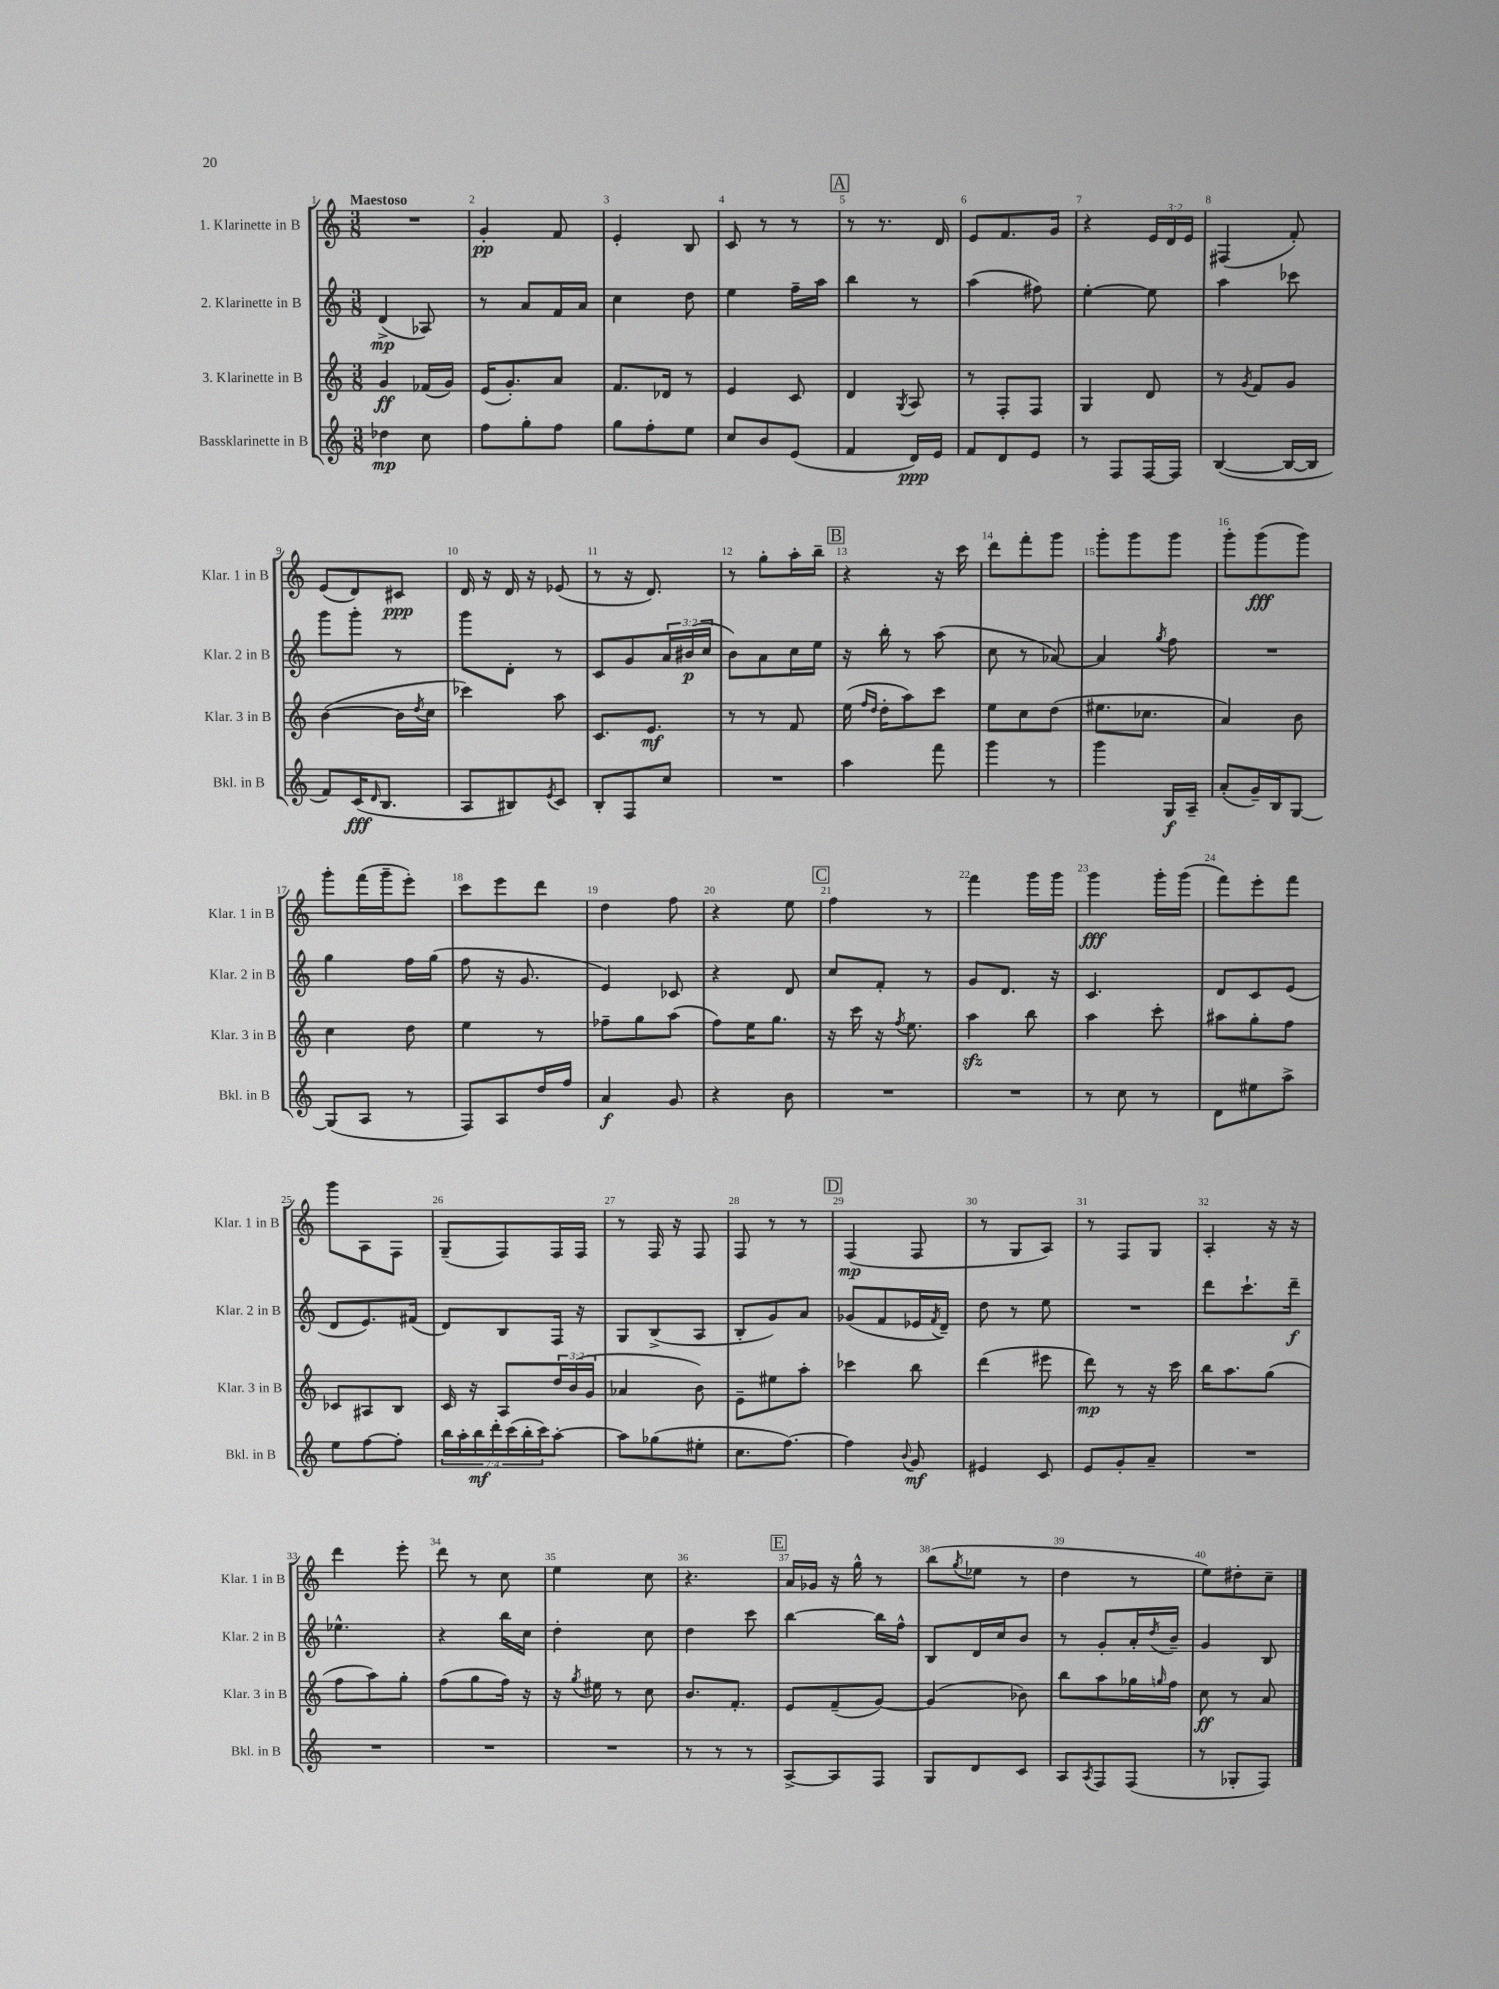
<<
\new StaffGroup <<
\new Staff = "s0" \with { instrumentName = "1. Klarinette in B" shortInstrumentName = "Klar. 1 in B" } {
    \clef treble \key c \major \numericTimeSignature \time 3/8 \override Staff.TupletNumber.text = #tuplet-number::calc-fraction-text \tempo "Maestoso"
    R4. |
    g'4-.\pp f'8 |
    e'4-. b8 |
    c'8 r8 r8 |
    \mark \markup { \box "A" } r8 r8. d'16 |
    e'8 f'8. g'16 |
    r4 \tuplet 3/2 { e'16 d'16 e'16 } |
    fis4( f'8-.) |
    e'8( d'8) cis'8\ppp |
    d'16 r16 d'16 r16 ees'8( |
    r8 r16 d'8.) |
    r8 g''8-. a''16-. b''16-- |
    \mark \markup { \box "B" } r4 r16 c'''16 |
    d'''8 f'''8-. g'''8 |
    g'''8-. g'''8 g'''8 |
    g'''8-. g'''8\fff( g'''8) |
    g'''8-. f'''16( g'''16-- e'''8-.) |
    c'''8 e'''8 d'''8 |
    d''4 f''8 |
    r4 e''8 |
    \mark \markup { \box "C" } f''4 r8 |
    f'''4 g'''16 g'''16 |
    g'''4\fff g'''16-. g'''16( |
    f'''8) e'''8-. f'''8 |
    g'''8 a8 f8 |
    g8--( f8) f16 f16 |
    r8 f16 r16 f8 |
    f8 r8 r8 |
    \mark \markup { \box "D" } f4\mp( f8 |
    r8 g8 a8) |
    r8 f8 g8 |
    a4-. r16 r16 |
    d'''4 e'''8-. |
    d'''8 r8 c''8 |
    e''4 c''8 |
    r4. |
    \mark \markup { \box "E" } a'16 ges'16 r16 g''16-^ r8 |
    b''8( \acciaccatura { g''8 } ees''8 r8 |
    d''4 r8 |
    e''8) dis''8-. c''8-- \bar "|." |
}
\new Staff = "s1" \with { instrumentName = "2. Klarinette in B" shortInstrumentName = "Klar. 2 in B" } {
    \clef treble \key c \major \numericTimeSignature \time 3/8 \override Staff.TupletNumber.text = #tuplet-number::calc-fraction-text
    d'4->\mp( aes8) |
    r8 a'8 f'16 a'16 |
    c''4 d''8 |
    e''4 f''16-- a''16 |
    \mark \markup { \box "A" } b''4 r8 |
    a''4( fis''8) |
    e''4~-. e''8 |
    a''4 ces'''8 |
    g'''8 g'''8-. r8 |
    g'''8 d'8-. r8 |
    c'8 g'8 \tuplet 3/2 { a'16 bis'16\p( c''16 } |
    b'8) a'8 c''16 e''16 |
    \mark \markup { \box "B" } r16 b''16-. r8 a''8( |
    c''8 r8 aes'8~) |
    aes'4 \acciaccatura { g''8 } f''8 |
    R4. |
    g''4 f''16 g''16( |
    f''8 r16 g'8. |
    e'4) ces'8 |
    r4 d'8 |
    \mark \markup { \box "C" } c''8 f'8-. r8 |
    g'8 d'8. r16 |
    c'4. |
    d'8 c'8 e'8( |
    d'8 e'8.) fis'16( |
    d'8) b8 f16 r16 |
    g8 b8->( a8 |
    b8-. g'8) a'8 |
    \mark \markup { \box "D" } ges'8( f'8 ees'16 \acciaccatura { f'8 } d'16--) |
    d''8 r8 e''8 |
    R4. |
    d'''8 c'''8.-! d'''16--\f |
    ees''4.-^ |
    r4 b''16 c''16 |
    d''4-. c''8 |
    d''4 c'''8 |
    \mark \markup { \box "E" } b''4~ b''16 f''16-^ |
    b8 d'16 c''16 b'8 |
    r8 g'8-. a'16-. \acciaccatura { d''8 } b'16-- |
    g'4 b8 \bar "|." |
}
\new Staff = "s2" \with { instrumentName = "3. Klarinette in B" shortInstrumentName = "Klar. 3 in B" } {
    \clef treble \key c \major \numericTimeSignature \time 3/8 \override Staff.TupletNumber.text = #tuplet-number::calc-fraction-text
    g'4\ff fes'16( g'16) |
    e'16( g'8.-.) a'8 |
    f'8. des'16 r8 |
    e'4 c'8 |
    \mark \markup { \box "A" } d'4 \acciaccatura { g8 } a8 |
    r8 f8-. f8 |
    g4 d'8 |
    r8 \acciaccatura { g'8 } f'8 g'8 |
    b'4~( b'16 \acciaccatura { d''8 } c''16 |
    ces'''4) a''8 |
    c'8. e'8.\mf |
    r8 r8 f'8 |
    \mark \markup { \box "B" } e''16( \grace { f''16 d''16 } d''16-. a''8) c'''8 |
    e''8 c''8 d''8( |
    eis''8. ces''8. |
    a'4) b'8 |
    c''4 d''8 |
    e''4 r8 |
    fes''8-- g''8 a''8( |
    f''8) e''16 g''8. |
    \mark \markup { \box "C" } r16 c'''16 r16 \acciaccatura { f''8 } e''8. |
    a''4\sfz b''8 |
    a''4 c'''8-. |
    ais''8 g''8-. f''8 |
    ces'8 ais8 b8 |
    c'16 r16 a8 \tuplet 3/2 { d''16 b'16( g'16 } |
    aes'4 b'8) |
    e'8-- eis''8 a''8-. |
    \mark \markup { \box "D" } ces'''4 b''8 |
    d'''4( eis'''8 |
    d'''8\mp) r8 r16 c'''16 |
    b''16 a''8. g''8( |
    f''8 a''8) g''8-. |
    f''8( g''8 f''16) r16 |
    r16 \acciaccatura { g''8 } eis''16 r8 c''8 |
    b'8. f'8.-. |
    \mark \markup { \box "E" } e'8 f'8--( g'8~) |
    g'4( bes'8) |
    b''8 a''8 ges''16 \grace { g''16 } f''16 |
    c''8\ff r8 a'8 \bar "|." |
}
\new Staff = "s3" \with { instrumentName = "Bassklarinette in B" shortInstrumentName = "Bkl. in B" } {
    \clef treble \key c \major \numericTimeSignature \time 3/8 \override Staff.TupletNumber.text = #tuplet-number::calc-fraction-text
    des''4\mp c''8 |
    f''8 g''8-. f''8 |
    g''8 f''8-. e''8 |
    c''8 b'8 e'8( |
    \mark \markup { \box "A" } f'4 d'16\ppp) e'16 |
    f'8 d'8 e'8 |
    r8 f8 f16~ f16 |
    b4~( b16~ b16 |
    f'8) c'16\fff( \grace { d'16 } b8. |
    a8 bis8) \acciaccatura { e'8 } c'8 |
    b8-. f8 c''8 |
    R4. |
    \mark \markup { \box "B" } a''4 f'''8 |
    g'''4 r8 |
    g'''4 g16\f a16-- |
    a'8-.( g'16--) b16 g8~ |
    g8( a8 r8 |
    f8) a8 d''16 f''16 |
    a'4\f g'8 |
    r4 b'8 |
    \mark \markup { \box "C" } R4. |
    R4. |
    r8 c''8 r8 |
    d'8 eis''8 a''8-> |
    e''8 f''8~ f''8-. |
    \tuplet 7/4 { b''16 a''16-. b''16\mf d'''16-. c'''16( b''16-. c'''16) } a''8~-. |
    a''8 ges''8( eis''8-. |
    c''8. f''8.~) |
    \mark \markup { \box "D" } f''4 \appoggiatura { b'8 } g'8\mf |
    eis'4 c'8 |
    e'8 g'8-. a'8-- |
    R4. |
    R4. |
    R4. |
    R4. |
    r8 r8 r8 |
    \mark \markup { \box "E" } a8~-> a8 f8 |
    g8 d'8 c'8 |
    a8 \acciaccatura { a8 } f8 f8( |
    r8 ges8-. f8) \bar "|." |
}
>>
>>
\layout { \context { \Score \override BarNumber.break-visibility = ##(#f #t #t) barNumberVisibility = #all-bar-numbers-visible } }
